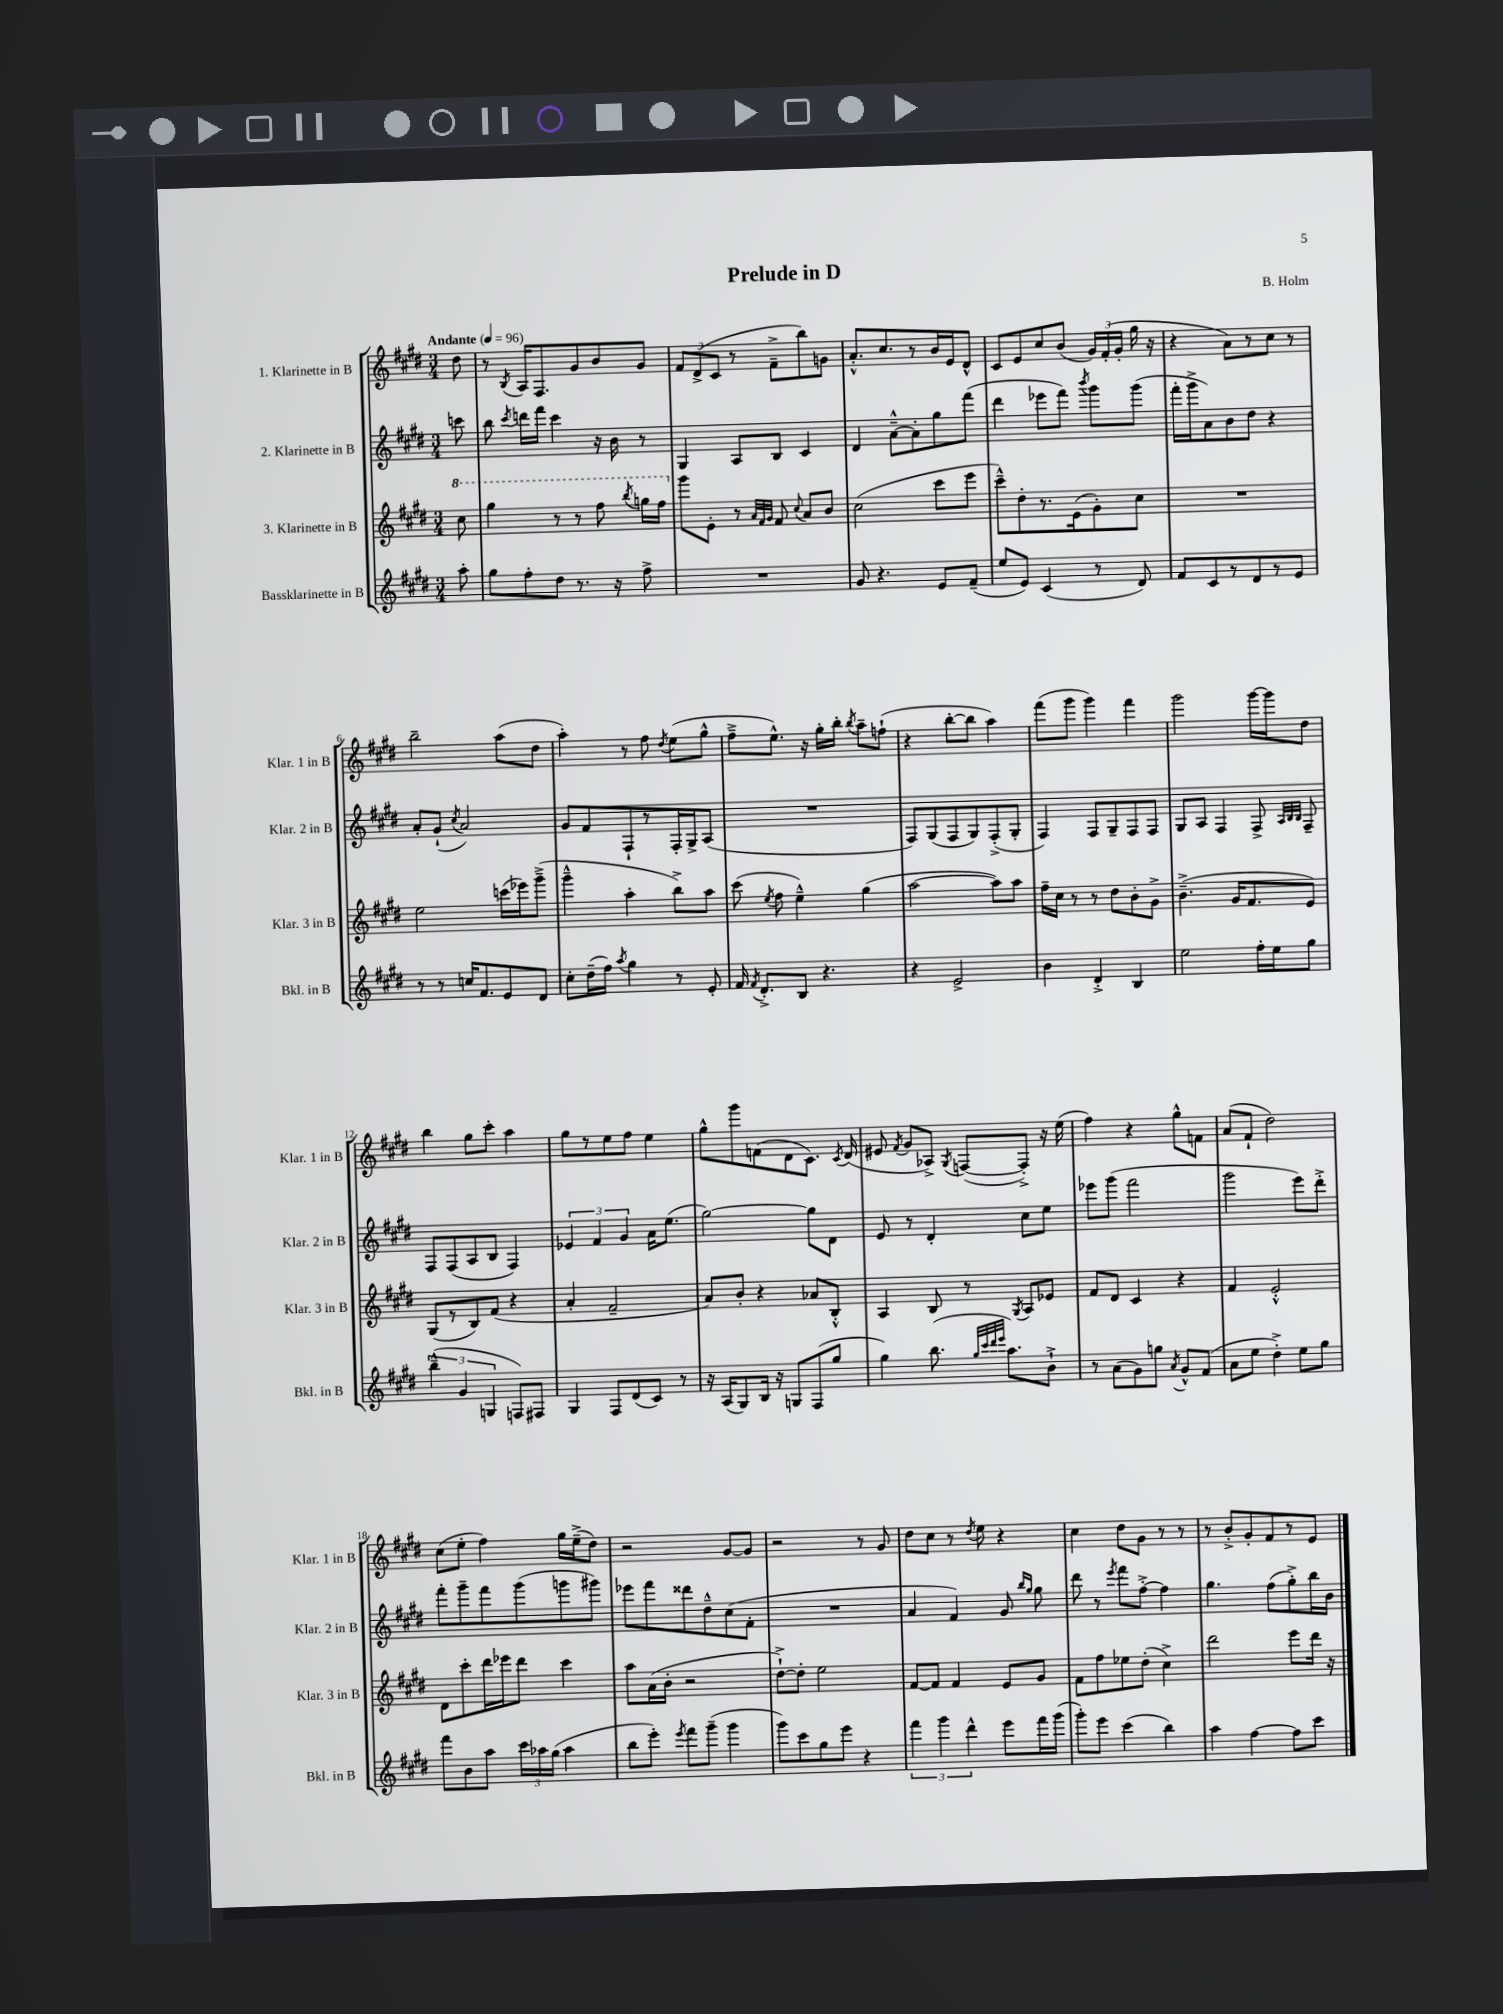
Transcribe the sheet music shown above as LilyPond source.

\header { title = "Prelude in D" composer = "B. Holm" }
<<
\new StaffGroup <<
\new Staff = "s0" \with { instrumentName = "1. Klarinette in B" shortInstrumentName = "Klar. 1 in B" } {
    \clef treble \key e \major \numericTimeSignature \time 3/4 \partial 8 \tempo "Andante" 4 = 96
    \autoBeamOff dis''8 |
    r8 \acciaccatura { b8 } a16[ fis8. gis'8 b'8 gis'8] |
    \tuplet 3/2 { fis'8[ dis'8->( cis'8] } r8 fis'8[---> b''8) g'8] |
    a'8.[-.-^ cis''8. r8 b'16 e'16 dis'8]-^ |
    cis'8[ e'8 cis''8 b'8]( \tuplet 3/2 { gis'16[) fis'16-.( gis'16]-. } gis''16 r16 |
    r4 a'8[) r8 cis''8] r8 |
    b''2-- a''8[( dis''8] |
    a''4-.) r8 fis''8 \acciaccatura { dis''8 } e''8[( gis''8]-^ |
    fis''8[---> e''8.]-^) r16 gis''16[-. b''16]-. \acciaccatura { b''8 } a''8[-- f''8]-!( |
    r4 b''8[~-. b''8] a''4) |
    fis'''8[( gis'''8] gis'''4) fis'''4 |
    gis'''2 gis'''16[~ gis'''16 dis''8] |
    b''4 gis''8[ cis'''8]-. a''4 |
    gis''8[ r8 e''8 fis''8] e''4 |
    gis''8[-^ gis'''8 f'8( dis'8 cis'8.]) \acciaccatura { cis'8 } dis'16( |
    eis'8 \acciaccatura { fis'8 } gis'8[ aes8]->) \acciaccatura { gis8 } f8[~( f8]-.->) r16 e''16( |
    fis''4) r4 gis''8[-^ f'8] |
    a'8[( fis'8]-! dis''2) |
    cis''8[( e''8]-. fis''4) gis''16[ e''16--->( dis''8]) |
    r2 gis'8[~ gis'8] |
    r2 r8 gis'8 |
    dis''8[ cis''8] r8 \acciaccatura { dis''8 } e''8 r4 |
    cis''4 dis''8[ gis'8] r8 r8 |
    r8 b'8[-.-> gis'8-. fis'8 r8 e'8] \bar "|." |
}
\new Staff = "s1" \with { instrumentName = "2. Klarinette in B" shortInstrumentName = "Klar. 2 in B" } {
    \clef treble \key e \major \numericTimeSignature \time 3/4 \partial 8
    \autoBeamOff c'''8 |
    b''8 \acciaccatura { cis'''8 } d'''16[ fis'''16] cis'''4 r16 b'16 r8 |
    gis4 a8[ b8] cis'4 |
    dis'4 a'8[~---^ a'8-. gis''8 fis'''8]( |
    dis'''4 ees'''8[ fis'''8]) \acciaccatura { b'''8 } gis'''8[ gis'''8]( |
    fis'''16[-. gis'''16-> a'8) b'8 dis''8] r4 |
    a'8[-. gis'8]-!( \acciaccatura { cis''8 } a'2) |
    gis'8[ fis'8 fis8-! r8 fis16-. gis16-> a8]( |
    R2. |
    fis8[) gis8( fis8 gis8) fis8-.->( gis8]-. |
    fis4) fis8[ gis8-- fis8 fis8] |
    gis8[ a8] fis4 fis8-> \grace { a32[ b32 b32] } fis8-- |
    fis8[ fis8( a8 b8] fis4) |
    \tuplet 3/2 { ees'4 fis'4 gis'4 } a'16[ e''8.]( |
    gis''2~) gis''8[ dis'8] |
    e'8 r8 dis'4-. cis''8[ e''8] |
    ees'''8[ gis'''8]( fis'''2 |
    gis'''2 e'''8[) dis'''8]-.-> |
    fis'''8[-. gis'''8-- fis'''8 gis'''8( g'''8 gis'''8]) |
    ees'''8[ fis'''8 disis'''8 dis''8---^ cis''8( fis'8]-. |
    R2. |
    a'4 fis'4) gis'8 \grace { b''16[ gis''16] } gis''8 |
    dis'''8 r8 \acciaccatura { e'''8 } fis'''8[ fis''8]~-.-> fis''4 |
    gis''4. fis''8[( gis''8-.->) b''16 b'16] \bar "|." |
}
\new Staff = "s2" \with { instrumentName = "3. Klarinette in B" shortInstrumentName = "Klar. 3 in B" } {
    \clef treble \key e \major \numericTimeSignature \time 3/4 \partial 8
    \autoBeamOff \ottava #1 cis'''8 |
    gis'''4 r8 r8 fis'''8 \acciaccatura { b'''8 } g'''16[ fis'''16] \ottava #0 |
    gis'''8[ e'8]-. r8 \grace { a'32[ fis'32 gis'32] } fis'8 \appoggiatura { cis''8 } a'8[ b'8] |
    cis''2( cis'''8[ e'''8] |
    cis'''8[---^) dis''8-. r8. e'16( gis'8-.) cis''8] |
    R2. |
    e''2 c'''16[( ees'''16) gis'''8]--->( |
    gis'''4---^ a''4-. b''8[->) a''8] |
    cis'''8( \acciaccatura { e''8 } fis''8 e''4---^) gis''4( |
    a''2~ a''8[) a''8] |
    fis''16[-- cis''16] r8 r8 dis''8[ b'8-. gis'8]-> |
    b'4.--->( gis'16[ fis'8. e'8]) |
    gis8[( r8 b8) fis'8]( r4 |
    a'4-. fis'2-- |
    a'8[) b'8]-. r4 aes'8[ b8]-.-^ |
    a4 b8 r8 \acciaccatura { gis8 } a8[ ees'8] |
    fis'8[ dis'8] cis'4 r4 |
    fis'4 e'2-.-^ |
    dis'8[ cis'''8-. dis'''16 ees'''16 dis'''8] cis'''4 |
    a''8[ a'16( b'16]-. r2 |
    dis''8[~-!->) dis''8]-. e''2 |
    fis'8[~ fis'8] fis'4 e'8[ gis'8] |
    fis'8[ fis''8 ees''8 dis''8]-.( cis''4->) |
    dis'''2 e'''8[ dis'''16] r16 \bar "|." |
}
\new Staff = "s3" \with { instrumentName = "Bassklarinette in B" shortInstrumentName = "Bkl. in B" } {
    \clef treble \key e \major \numericTimeSignature \time 3/4 \partial 8
    \autoBeamOff a''8-. |
    gis''8[ fis''8-. dis''8] r8. r16 fis''8-> |
    R2. |
    gis'8 r4. e'8[ fis'8]--( |
    e''8[ e'8]) cis'4( r8 dis'8) |
    fis'8[ cis'8 r8 dis'8 r8 e'8] |
    r8 r8 c''16[ fis'8. e'8 dis'8] |
    cis''8[-. dis''16--( fis''16]) \acciaccatura { a''8 } gis''4 r8 e'8-. |
    fis'16 \acciaccatura { fis'8 } dis'8.[-.-> b8] r4. |
    r4 e'2-> |
    b'4 dis'4-.-> b4 |
    e''2 fis''16[-. e''16 gis''8] |
    \tuplet 3/2 { b''4---^( gis'4 g4 } f8[) fis8] |
    gis4 fis8[ dis'8( cis'8]) r8 |
    r16 a16[( gis8) b16] r16 g8[ fis8( gis''8] |
    gis''4) b''8.( \grace { gis''32[ cis'''32 dis'''32 e'''32] } a''8.[) b'8]-!-> |
    r8 a'8[( gis'8) g''8] \acciaccatura { a'8 } gis'8[-^ fis'8]( |
    a'8[ e''8] dis''4-.->) e''8[ gis''8] |
    fis'''8[ b'8 a''8] \tuplet 3/2 { cis'''16[ aes''16 gis''16]( } aes''4 |
    b''8[ e'''8]-.) \acciaccatura { e'''8 } fis'''8[ gis'''8]--( gis'''4 |
    gis'''8[) cis'''8 gis''8 e'''8] r4 |
    \tuplet 3/2 { fis'''4 gis'''4 dis'''4-^ } e'''8[ fis'''16 gis'''16]( |
    gis'''8[-.) e'''8] cis'''4( b''4) |
    a''4 fis''4~ fis''8[ cis'''8] \bar "|." |
}
>>
>>
